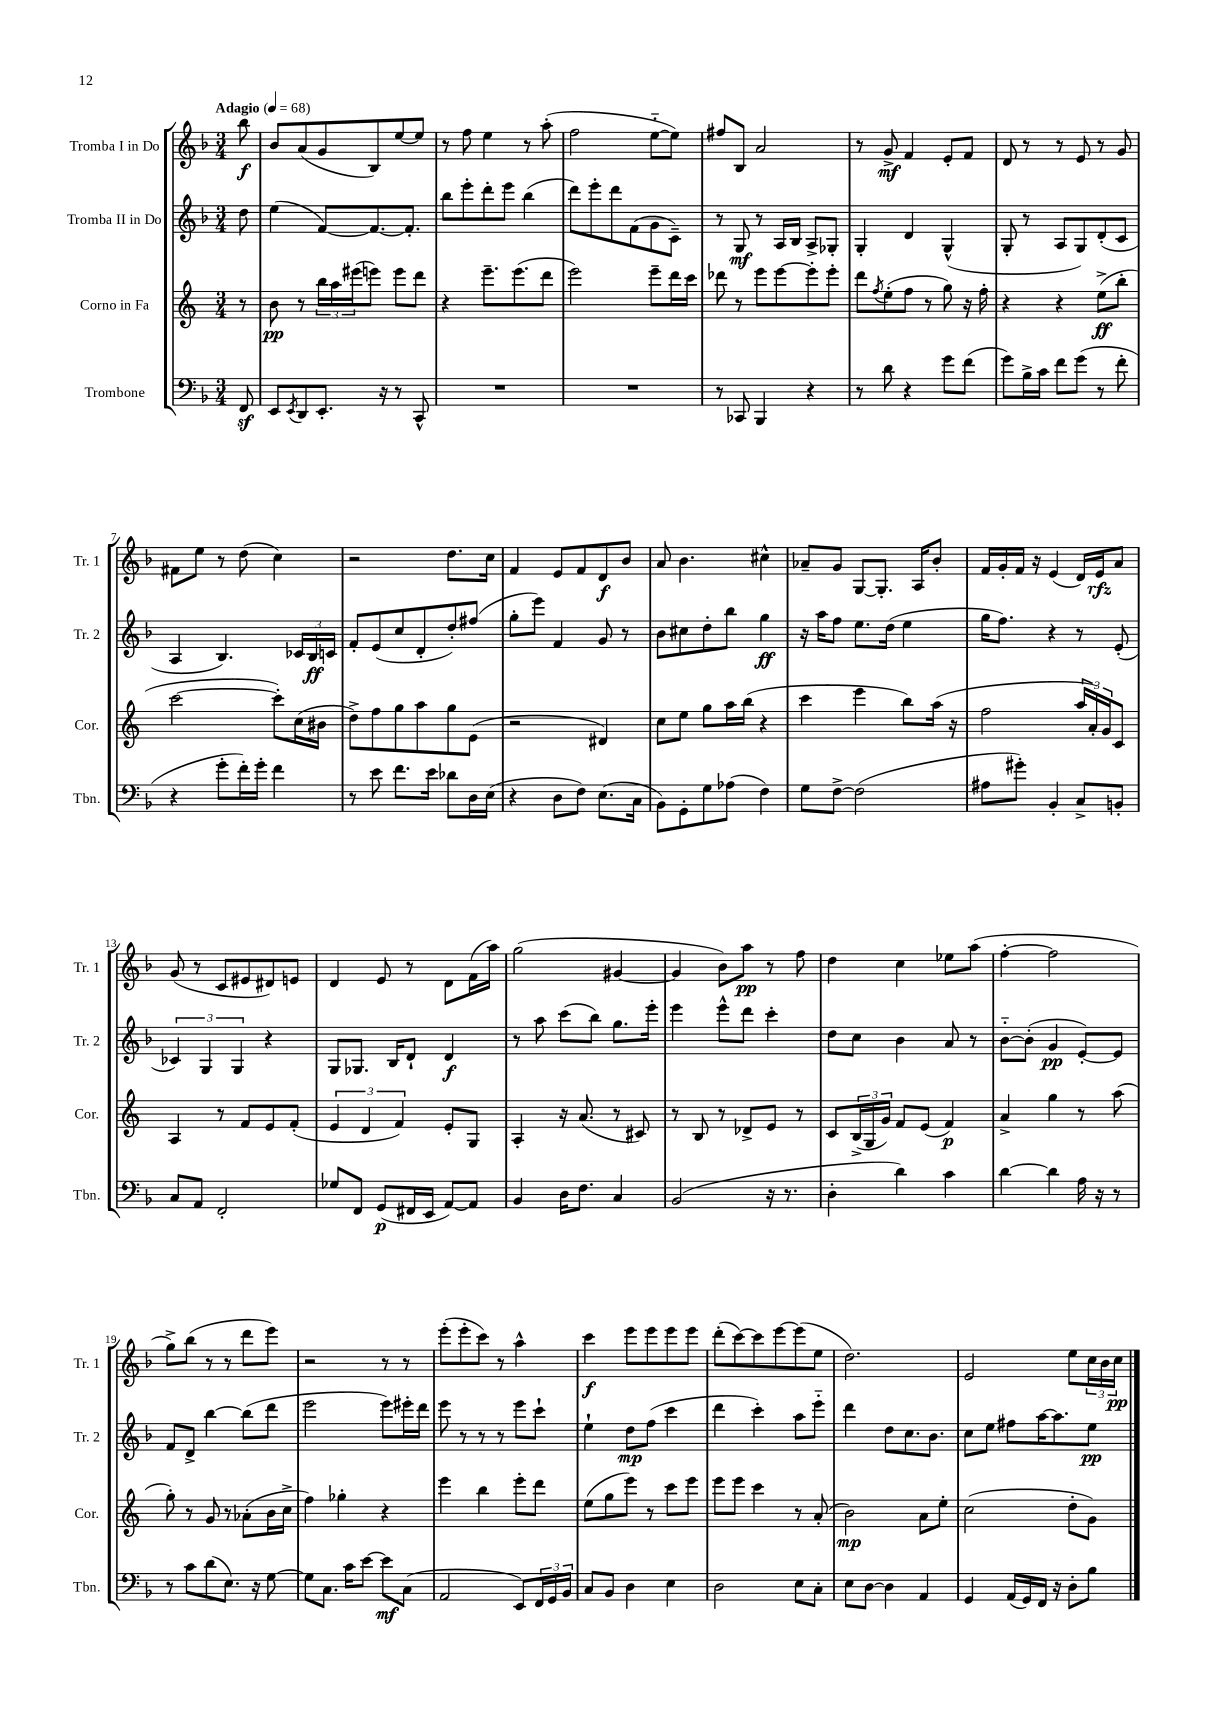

**kern	**dynam	**kern	**dynam	**kern	**dynam	**kern	**dynam
*part4	*part4	*part3	*part3	*part2	*part2	*part1	*part1
*staff4	*staff4	*staff3	*staff3	*staff2	*staff2	*staff1	*staff1
*I"Trombone	*	*I"Corno in Fa	*	*I"Tromba II in Do	*	*I"Tromba I in Do	*
*I'Tbn.	*	*I'Cor.	*	*I'Tr. 2	*	*I'Tr. 1	*
*clefF4	*	*clefG2	*	*clefG2	*	*clefG2	*
*k[b-]	*	*k[]	*	*k[b-]	*	*k[b-]	*
*M3/4	*	*M3/4	*	*M3/4	*	*M3/4	*
*MM68	*	*MM68	*	*MM68	*	*MM68	*
=	=	=	=	=	=	=	=
!	!	!	!	!	!	!LO:TX:a:B:t=Adagio	!
8FFz/	.	8r	.	8dd\	.	8bb-\	f
=1	=1	=1	=1	=1	=1	=1	=1
8EE/L	.	8b\	pp	(4ee\	.	8b-/L	.
8qEE/	.	.	.	.	.	.	.
8DD/	.	8r	.	.	.	(8a/	.
8.EE'/J	.	24bb\LL	.	[8f/L)	.	8g/	.
.	.	24aa\	.	.	.	.	.
.	.	(24eee#X\J	.	.	.	.	.
.	.	8eeen\J)	.	8.f/_	.	8B-/)	.
16r	.	.	.	.	.	.	.
8r	.	8eee\L	.	.	.	[8ee/	.
.	.	.	.	8.f'/J]	.	.	.
8CC^^/	.	8ddd\J	.	.	.	8ee/J]	.
=2	=2	=2	=2	=2	=2	=2	=2
2.r	.	4r	.	8bb-\L	.	8r	.
.	.	.	.	8eee'\	.	8ff\	.
.	.	8.eee~\L	.	8ddd'\	.	4ee\	.
.	.	.	.	8eee\J	.	.	.
.	.	(8.eee\	.	.	.	.	.
.	.	.	.	(4bb-\	.	8r	.
.	.	8ddd\J	.	.	.	(8aa'\	.
=3	=3	=3	=3	=3	=3	=3	=3
2.r	.	2eee\)	.	8ddd\L)	.	2ff\	.
.	.	.	.	8eee'\	.	.	.
.	.	.	.	8ddd\	.	.	.
.	.	.	.	(8f\	.	.	.
.	.	8eee~\L	.	8g\	.	[8ee\L	.
.	.	16ddd\L	.	8c~\J)	.	8ee\J])	.
.	.	16ccc\JJ	.	.	.	.	.
=4	=4	=4	=4	=4	=4	=4	=4
8r	.	8ddd-X\	.	8r	.	8ff#X/L	.
8CC-X/	.	8r	.	8G/	mf	8B-/J	.
4BBB-/	.	8eee\L	.	8r	.	2a/	.
.	.	[8eee\	.	16A/LL	.	.	.
.	.	.	.	16B-/JJ	.	.	.
4r	.	8eee'\]	.	8A^/L	.	.	.
.	.	8eee'\J	.	8G-X'/J	.	.	.
=5	=5	=5	=5	=5	=5	=5	=5
8r	.	8ddd\L	.	4G'/	.	8r	.
.	.	8qff/	.	.	.	.	.
8d\	.	(8ee'\	.	.	.	8g^/	mf
4r	.	8ff\J	.	4d/	.	4f/	.
.	.	8r	.	.	.	.	.
8g\L	.	8gg\)	.	(4G^^/	.	8e'/L	.
(8f\J	.	16r	.	.	.	8f/J	.
.	.	16ff'\	.	.	.	.	.
=6	=6	=6	=6	=6	=6	=6	=6
8g\L)	.	4r	.	8G'/	.	8d/	.
16B-^\L	.	.	.	8r	.	8r	.
16c\JJ	.	.	.	.	.	.	.
8f\L	.	4r	.	8A/L	.	8r	.
(8g\J	.	.	.	8G/)	.	8e/	.
8r	.	(8ee^\L	ff	(8d'/	.	8r	.
8f'\	.	8bb'\J	.	8c/J	.	8g/	.
!!LO:LB:g=z
=7	=7	=7	=7	=7	=7	=7	=7
4r	.	[2ccc\	.	4A/	.	8f#X\L	.
.	.	.	.	.	.	8ee\J	.
8g'\L	.	.	.	4.B-/)	.	8r	.
16f'\L)	.	.	.	.	.	(8dd\	.
16g'\JJ	.	.	.	.	.	.	.
4f\	.	8ccc'\L])	.	.	.	4cc\)	.
.	.	(16cc\L	.	24c-X/LL	.	.	.
.	.	.	.	24B-/	ff	.	.
.	.	16b#X\JJ	.	.	.	.	.
.	.	.	.	24cn/JJ	.	.	.
=8	=8	=8	=8	=8	=8	=8	=8
8r	.	8dd^\L)	.	8f'/L	.	2r	.
8e\	.	8ff\	.	(8e/	.	.	.
8.f\L	.	8gg\	.	8cc/	.	.	.
.	.	8aa\	.	8d'/	.	.	.
16e\Jk	.	.	.	.	.	.	.
8d-X\L	.	8gg\	.	8dd'/)	.	8.dd\L	.
16D\L	.	(8e\J	.	(8ff#X/J	.	.	.
(16E\JJ	.	.	.	.	.	16cc\Jk	.
=9	=9	=9	=9	=9	=9	=9	=9
4r	.	2r	.	8gg'\L	.	4f/	.
.	.	.	.	8eee\J)	.	.	.
8D\L	.	.	.	4f/	.	8e/L	.
8F\J)	.	.	.	.	.	8f/	.
(8.E\L	.	4d#X/)	.	8g/	.	8d/	f
.	.	.	.	8r	.	8b-/J	.
16C\Jk	.	.	.	.	.	.	.
=10	=10	=10	=10	=10	=10	=10	=10
8BB-\L)	.	8cc\L	.	8b-\L	.	8a/	.
8GG'\	.	8ee\J	.	8cc#X\	.	4.b-\	.
8G\	.	8gg\L	.	8dd'\	.	.	.
(8A-X\J	.	16aa\L	.	8bb-\J	.	.	.
.	.	(16bb\JJ	.	.	.	.	.
4F\)	.	4r	.	4gg\	ff	4cc#X^^\	.
=11	=11	=11	=11	=11	=11	=11	=11
8G\L	.	4ccc\	.	16r	.	8a-X~/L	.
.	.	.	.	16aa\KL	.	.	.
[8F^\J	.	.	.	8ff\J	.	8g/J	.
(2F\]	.	4eee\	.	8.ee\L	.	[8G/L	.
.	.	.	.	.	.	8.G'/J]	.
.	.	.	.	(16dd\Jk	.	.	.
.	.	8bb\L)	.	4ee\	.	.	.
.	.	.	.	.	.	16A/KL	.
.	.	(16aa\Jk	.	.	.	8b-'/J	.
.	.	16r	.	.	.	.	.
=12	=12	=12	=12	=12	=12	=12	=12
8A#X\L	.	2ff\	.	16gg\KL	.	16f/LL	.
.	.	.	.	8.ff\J)	.	16g'/	.
8g#X'\J)	.	.	.	.	.	16f/JJ	.
.	.	.	.	.	.	16r	.
4BB-'/	.	.	.	4r	.	(4e/	.
8C^/L	.	24aa/LL	.	8r	.	16d/LL)	.
.	.	24a'/)	.	.	.	.	.
.	.	.	.	.	.	16e/J	rfz
.	.	24g/J	.	.	.	.	.
8BBn'/J	.	8c/J	.	(8e'/	.	8a/J	.
!!LO:LB:g=z
=13	=13	=13	=13	=13	=13	=13	=13
8C/L	.	4A/	.	6c-X/)	.	(8g/	.
8AA/J	.	.	.	.	.	8r	.
.	.	.	.	6G/	.	.	.
2FF'/	.	8r	.	.	.	8c/L	.
.	.	.	.	6G/	.	.	.
.	.	8f/L	.	.	.	8e#X/	.
.	.	8e/	.	4r	.	8d#X/)	.
.	.	(8f'/J	.	.	.	8en/J	.
=14	=14	=14	=14	=14	=14	=14	=14
8G-X/L	.	6e/	.	8G/L	.	4d/	.
8FF/J	.	.	.	8.G-X/J	.	.	.
.	.	6d/	.	.	.	.	.
(8GG/L	p	.	.	.	.	8e/	.
.	.	.	.	16B-/KL	.	.	.
.	.	6f/)	.	.	.	.	.
16FF#X/L	.	.	.	8d`/J	.	8r	.
16EE/JJ	.	.	.	.	.	.	.
[8AA/L)	.	8e'/L	.	4d/	f	8d\L	.
8AA/J]	.	8G/J	.	.	.	(16f\L	.
.	.	.	.	.	.	16aa\JJ)	.
=15	=15	=15	=15	=15	=15	=15	=15
4BB-/	.	4A'/	.	8r	.	(2gg\	.
.	.	.	.	8aa\	.	.	.
16D\KL	.	16r	.	(8ccc\L	.	.	.
8.F\J	.	(8.a/	.	.	.	.	.
.	.	.	.	8bb-\J)	.	.	.
4C/	.	8r	.	8.gg\L	.	[4g#X/	.
.	.	8c#X/)	.	.	.	.	.
.	.	.	.	16eee'\Jk	.	.	.
=16	=16	=16	=16	=16	=16	=16	=16
(2BB-/	.	8r	.	4eee\	.	4g#/]	.
.	.	8B/	.	.	.	.	.
.	.	8r	.	8eee^^\L	.	8b-\L)	.
.	.	8d-X^/L	.	8ddd\J	.	8aa\J	pp
16r	.	8e/J	.	4ccc'\	.	8r	.
8.r	.	.	.	.	.	.	.
.	.	8r	.	.	.	8ff\	.
=17	=17	=17	=17	=17	=17	=17	=17
4D'\	.	8c/L	.	8dd\L	.	4dd\	.
.	.	(24B^/L	.	8cc\J	.	.	.
.	.	24G/	.	.	.	.	.
.	.	24g/JJ)	.	.	.	.	.
4d\)	.	8f/L	.	4b-\	.	4cc\	.
.	.	(8e/J	.	.	.	.	.
4c\	.	4f/)	p	8a/	.	8ee-X\L	.
.	.	.	.	8r	.	(8aa\J	.
=18	=18	=18	=18	=18	=18	=18	=18
[4d\	.	4a^/	.	[8b-\L	.	[4ff'\	.
.	.	.	.	(8b-'\J]	.	.	.
4d\]	.	4gg\	.	4g/	pp	2ff\]	.
16A\	.	8r	.	[8e'/L)	.	.	.
16r	.	.	.	.	.	.	.
8r	.	(8aa\	.	8e/J]	.	.	.
!!LO:LB:g=z
=19	=19	=19	=19	=19	=19	=19	=19
8r	.	8gg'\)	.	8f/L	.	8gg^\L)	.
8c\L	.	8r	.	8d^/J	.	(8bb-\J	.
(8d\	.	8g/	.	[4bb-\	.	8r	.
8.E\J)	.	8r	.	.	.	8r	.
.	.	(8a-X'\L	.	(8bb-\L]	.	8ddd\L	.
16r	.	.	.	.	.	.	.
[8G\	.	16b\L	.	8ddd\J	.	8eee\J)	.
.	.	16cc^\JJ	.	.	.	.	.
=20	=20	=20	=20	=20	=20	=20	=20
8G\L]	.	4ff\)	.	2eee\	.	2r	.
8.C\J	.	.	.	.	.	.	.
.	.	4gg-X'\	.	.	.	.	.
16c\KL	.	.	.	.	.	.	.
[8e\J	.	.	.	.	.	.	.
8e\L]	mf	4r	.	8eee\L)	.	8r	.
(8C\J	.	.	.	16eee#X'\L	.	8r	.
.	.	.	.	16ddd\JJ	.	.	.
=21	=21	=21	=21	=21	=21	=21	=21
2AA/	.	4eee\	.	8eee\	.	(8eee'\L	.
.	.	.	.	8r	.	8eee'\	.
.	.	4bb\	.	8r	.	8ccc\J)	.
.	.	.	.	8r	.	8r	.
8EE/L)	.	8eee'\L	.	8eee\L	.	4aa^^\	.
24FF/L	.	8ddd\J	.	8ccc`\J	.	.	.
24GG/	.	.	.	.	.	.	.
24BB-/JJ	.	.	.	.	.	.	.
=22	=22	=22	=22	=22	=22	=22	=22
8C/L	.	(8ee\L	.	4ee`\	.	4ccc\	f
8BB-/J	.	8gg\	.	.	.	.	.
4D\	.	8eee\J)	.	8dd\L	mp	8eee\L	.
.	.	8r	.	(8ff\J	.	8eee\	.
4E\	.	8ccc\L	.	4ccc\	.	8eee\	.
.	.	8eee\J	.	.	.	8eee\J	.
=23	=23	=23	=23	=23	=23	=23	=23
2D\	.	8eee\L	.	4ddd\	.	(8ddd'\L	.
.	.	8eee\J	.	.	.	[8ccc\)	.
.	.	4ccc\	.	4ccc'\)	.	8ccc\]	.
.	.	.	.	.	.	[8eee\	.
8E\L	.	8r	.	8aa\L	.	(8eee\]	.
8C'\J	.	(8a'/	.	8eee\J	.	8ee\J	.
=24	=24	=24	=24	=24	=24	=24	=24
8E\L	.	2b\)	mp	4ddd\	.	2.dd\)	.
[8D\J	.	.	.	.	.	.	.
4D\]	.	.	.	8dd\L	.	.	.
.	.	.	.	8.cc\	.	.	.
4AA/	.	8a\L	.	.	.	.	.
.	.	.	.	8.b-\J	.	.	.
.	.	8ee'\J	.	.	.	.	.
=25	=25	=25	=25	=25	=25	=25	=25
4GG/	.	(2cc\	.	8cc\L	.	2e/	.
.	.	.	.	8ee\J	.	.	.
(16AA/LL	.	.	.	8ff#X\L	.	.	.
16GG/)	.	.	.	.	.	.	.
16FF/JJ	.	.	.	[16aa\K	.	.	.
16r	.	.	.	8.aa\]	.	.	.
8D'\L	.	8dd'\L	.	.	.	8ee\L	.
8B-\J	.	8g\J)	.	8ee\J	pp	24cc\L	.
.	.	.	.	.	.	24b-\	.
.	.	.	.	.	.	24cc\JJ	pp
==	==	==	==	==	==	==	==
*-	*-	*-	*-	*-	*-	*-	*-
